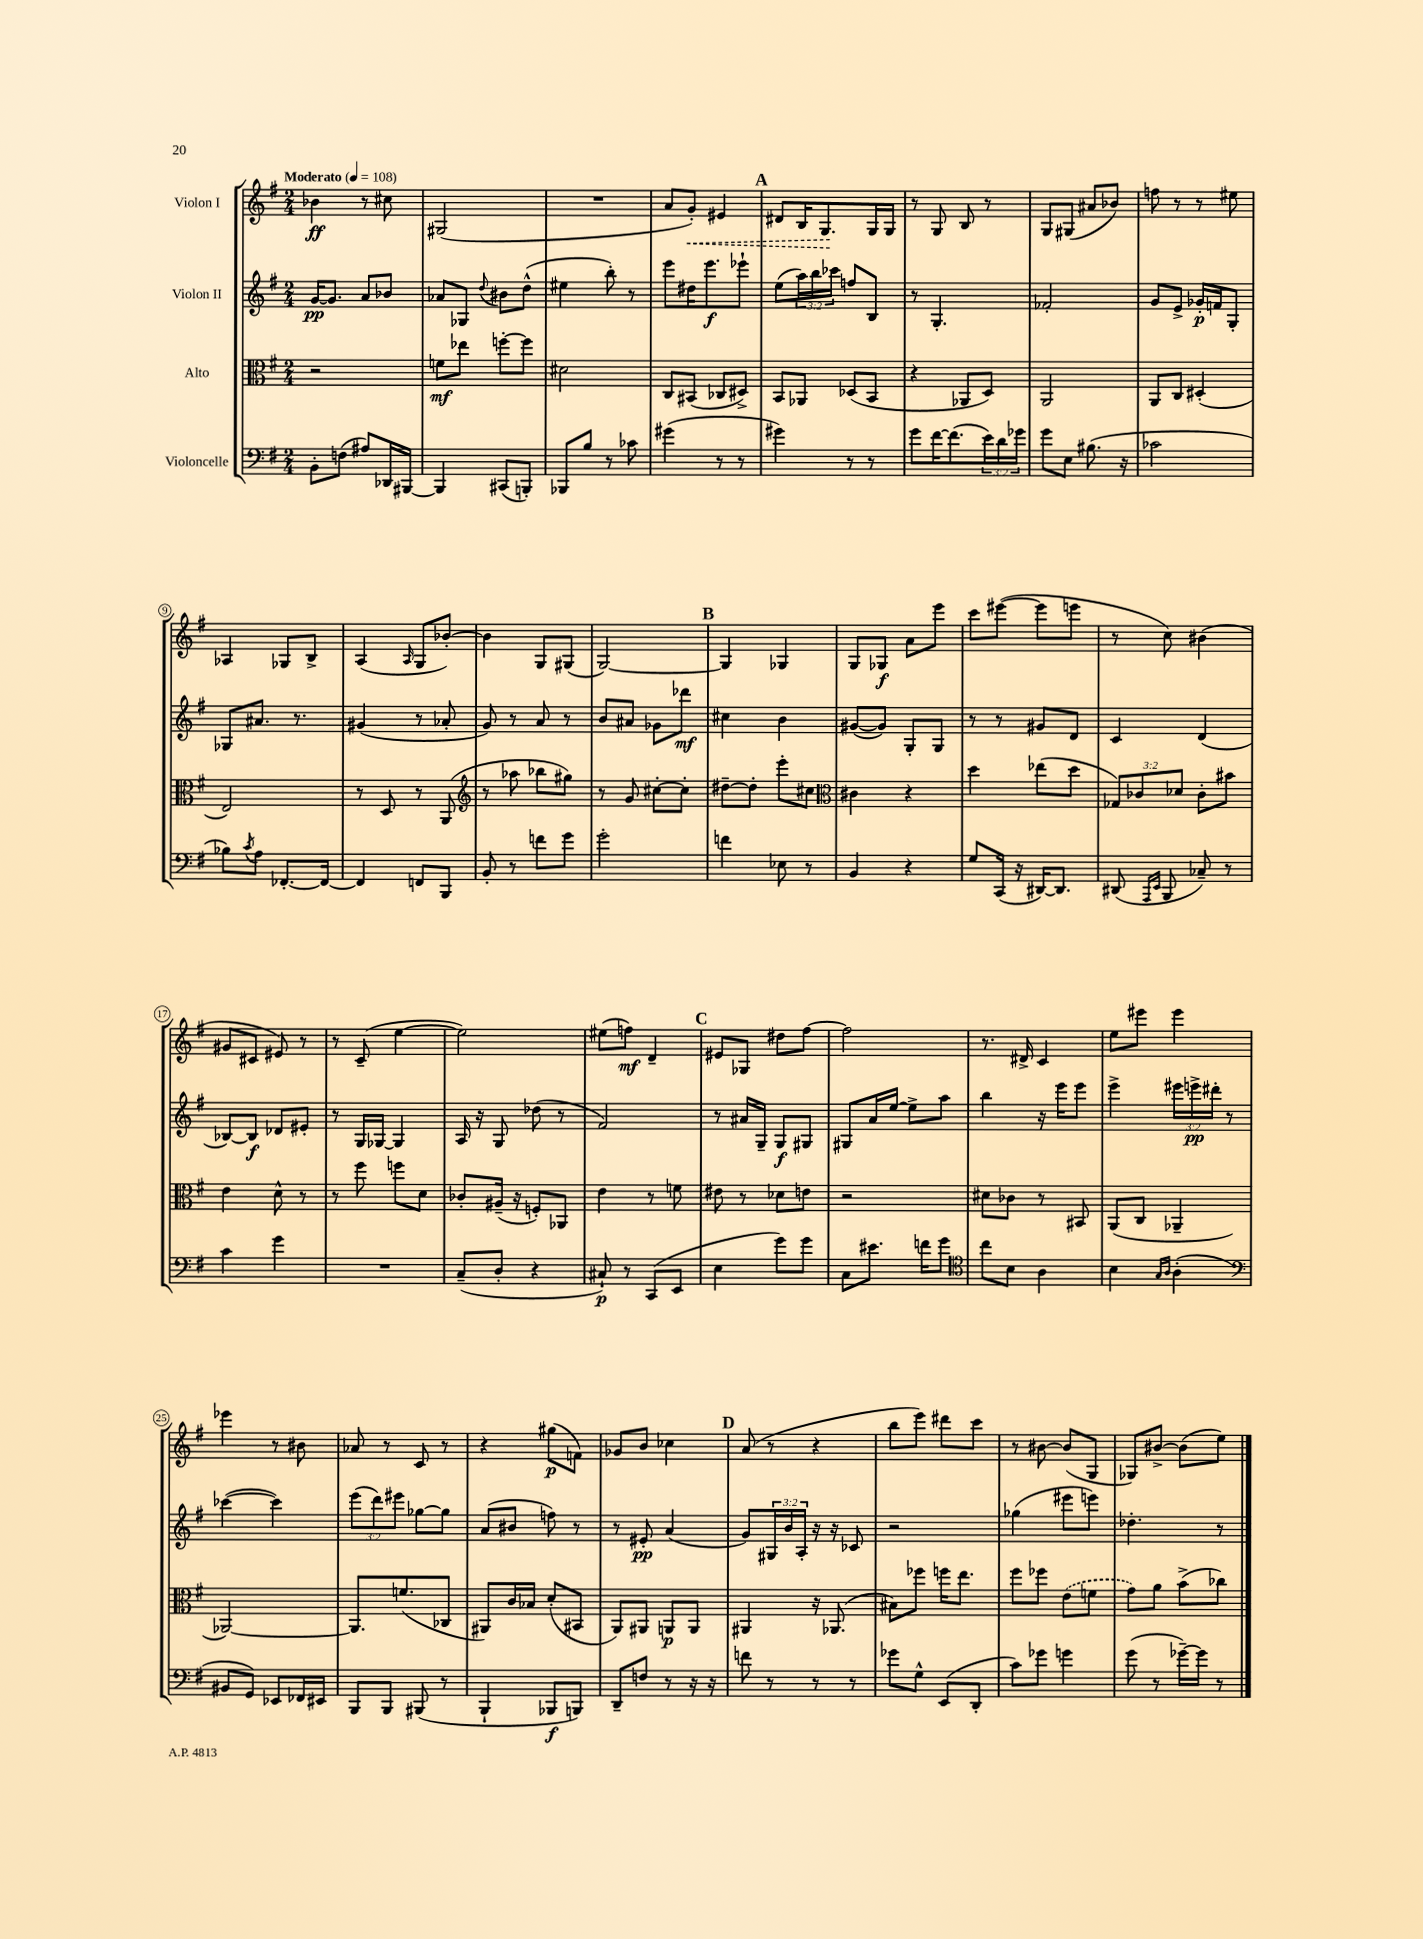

**kern	**kern	**kern	**kern
*staff4	*staff3	*staff2	*staff1
*clefF4	*clefC3	*clefG2	*clefG2
*k[f#]	*k[f#]	*k[f#]	*k[f#]
*M2/4	*M2/4	*M2/4	*M2/4
*MM108	*MM108	*MM108	*MM108
8BB'	2r	[16g	4b-
.	.	8.g]	.
(8F	.	.	.
8A#)	.	8a	8r
16DD-	.	8b-	8cc#
[16BBB#	.	.	.
=	=	=	=
4BBB#]	8f	8a-	(2G#
.	8ee-	8G-	.
.	.	8qqdd	.
(8CC#	[8ff'	8b#	.
8BBB')	8ff]	(8dd^^	.
=	=	=	=
8BBB-	2d#	4ee#	2r
8B	.	.	.
8r	.	8bb')	.
8c-	.	8r	.
=	=	=	=
(4g#	8C	8eee	8a
.	(8BB#	16dd#	8g')
.	.	8.eee	.
8r	8C-	.	4e#
8r	8D#^)	8eee-`	.
=	=	=	=
4g#)	8BB	(8ee	8d#
.	8AA-	24aa)	16B
.	.	24bb	.
.	.	.	8.G
.	.	24ccc-	.
8r	(8D-	8ff	.
8r	8BB	8B	16G
.	.	.	16G
=	=	=	=
8g	4r	8r	8r
[16f#	.	4.G'	8G
(8.f#]	.	.	.
.	8AA-	.	8B
24e)	8D)	.	8r
24d	.	.	.
24g-	.	.	.
=	=	=	=
8g	2AA	2f-'	8G
8E	.	.	(8G#
(8.B#	.	.	8a#
.	.	.	8b-)
16r	.	.	.
=	=	=	=
2c-	8AA	8g	8ff
.	8C	8e^	8r
.	(4D#'	16g-'	8r
.	.	16f	.
.	.	8G'	8ee#
=	=	=	=
8B-)	2E)	8G-	4A-
8qc	.	.	.
8A	.	8.a#	.
[8.FF-'	.	.	8G-
.	.	8.r	.
.	.	.	8B^
16FF-_	.	.	.
=	=	=	=
4FF-]	8r	(4g#	(4A
.	8D	.	.
.	.	.	16qqA
8FF	8r	8r	8G
8BBB	(8AA	8a-'	[8b-')
=	=	=	=
*	*clefG2	*	*
8BB'	8r	8g)	4b-]
8r	8aa-	8r	.
8f	8bb-	8a	8G
8g	8gg#)	8r	(8G#
=	=	=	=
2g'	8r	8b	[2G)
.	8g	8a#	.
.	[8cc#'	8g-	.
.	8cc#']	8ddd-	.
=	=	=	=
4f	[8dd#~	4cc#	4G]
.	8dd#']	.	.
8E-	8eee'	4b	4G-
8r	8cc#	.	.
=	=	=	=
*	*clefC3	*	*
4BB	4c#	([8g#	8G
.	.	8g#])	8G-
4r	4r	8G'	8a
.	.	8G	8eee
=	=	=	=
8G	4dd	8r	8ccc
(16CC	.	8r	([8eee#
16r	.	.	.
[16DD#)	(8ee-	8g#	8eee#]
8.DD#]	.	.	.
.	8dd	8d	8eee
=	=	=	=
(8DD#	12G-)	4c	8r
.	12c-	.	.
16qqAAA	.	.	.
16qqEE	.	.	.
8BBB	.	.	8cc)
.	12d-	.	.
8C-~)	8c-'	(4d	(4b#
8r	8b#	.	.
=	=	=	=
4c	4e	[8B-)	8g#
.	.	8B-]	8c#
4g	8d^^	8d-	8e#)
.	8r	8e#'	8r
=	=	=	=
2r	8r	8r	8r
.	8ff#	16G	(8c~
.	.	[16G-	.
.	8ff	4G-]	[4ee
.	8d	.	.
=	=	=	=
(8C~	8c-'	16A	2ee])
.	.	16r	.
8D'	(16A#~	8G	.
.	16r	.	.
4r	8F')	(8dd-	.
.	8AA-	8r	.
=	=	=	=
8C#`)	4e	2f#)	(8ee#
8r	.	.	8ff)
(8CC	8r	.	4d~
8EE	8f	.	.
=	=	=	=
4E	8e#	8r	8e#
.	8r	16a#	8G-
.	.	16G~	.
8g)	8d-	8G	8dd#
8g	8e	8G#	[8ff#
=	=	=	=
8C	2r	8G#	2ff#]
8.e#	.	16a	.
.	.	[16ee	.
.	.	8ee^]	.
16f	.	.	.
8g	.	8aa	.
=	=	=	=
*clefC4	*	*	*
8cc	8d#	4bb	8.r
8B	8c-	.	.
.	.	.	16d#^
4A	8r	16r	4c
.	.	16eee	.
.	8BB#	8eee	.
=	=	=	=
4B	(8AA	4eee^	8ee
.	8C	.	8eee#
16qqG	.	.	.
16qqA	.	.	.
(4A'	4AA-~	24eee#	4eee#
.	.	24eee^	.
.	.	24ddd#'	.
.	.	8r	.
=	=	=	=
*clefF4	*	*	*
8BB#	[2AA-)	([4ccc-	4eee-
8GG)	.	.	.
8EE-	.	4ccc-])	8r
16FF-	.	.	8b#
16EE#	.	.	.
=	=	=	=
8BBB	8.AA-]	(12eee	8a-
.	.	12ddd)	.
8BBB	.	.	8r
.	.	12eee#	.
.	(8.f	.	.
(8BBB#	.	[8gg-	8c
8r	8C-	8gg-]	8r
=	=	=	=
4BBB`	8AA#)	(8a	4r
.	16c	8b#	.
.	16B-	.	.
8BBB-	(8d'	8ff)	(8gg#
8BBB)	8BB#	8r	8f)
=	=	=	=
8DD~	8AA)	8r	8g-
8F	8AA#	8e#'	8b
8r	8AA	(4a	4cc-
16r	8AA	.	.
16r	.	.	.
=	=	=	=
8f	4AA#	8g)	(8a
8r	.	24G#	8r
.	.	24b	.
.	.	24A'	.
8r	16r	16r	4r
.	(8.AA-	16r	.
8r	.	8c-	.
=	=	=	=
8g-	8B#)	2r	8bb
8G^^	8ff-	.	8eee)
(8EE	16ff	.	8ddd#
.	8.ee	.	.
8DD'	.	.	8ccc
=	=	=	=
8c)	8ff#	(4gg-	8r
8g-	8ff-	.	[8b#
4g	(8e	8eee#	(8b#]
.	8f	8eee)	8G
=	=	=	=
(8g	8g)	4.dd-'	8G-)
8r	8a	.	[8b#^
[16g-~)	(8b^	.	(8b#]
16g-]	.	.	.
8r	8cc-)	8r	8ee)
==	==	==	==
*-	*-	*-	*-
